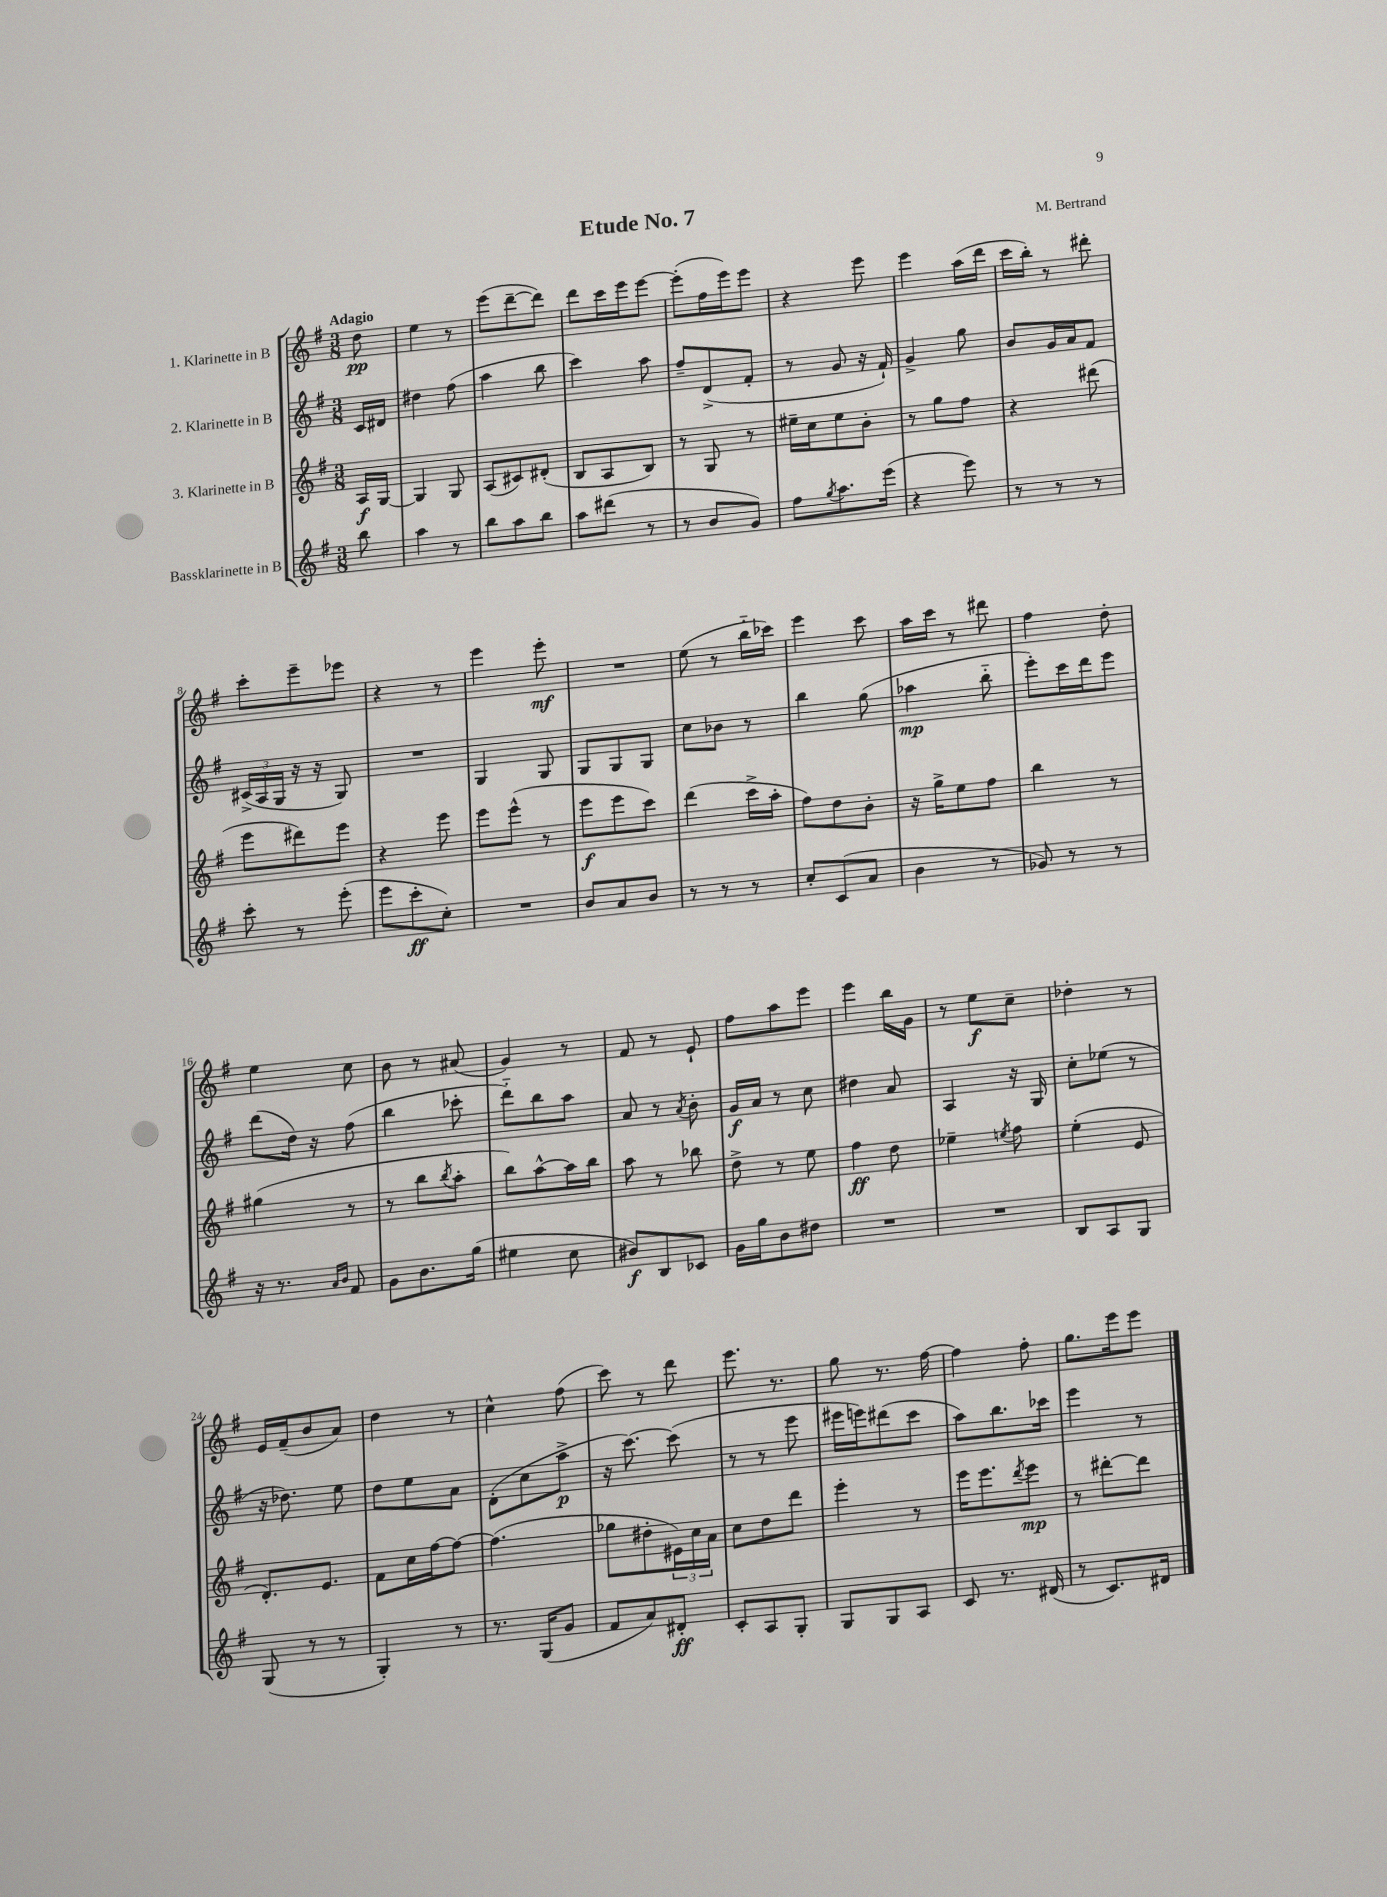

**kern	**kern	**kern	**kern
*staff4	*staff3	*staff2	*staff1
*clefG2	*clefG2	*clefG2	*clefG2
*k[f#]	*k[f#]	*k[f#]	*k[f#]
*M3/8	*M3/8	*M3/8	*M3/8
8bb\	16A/LL	16c/LL	8dd\
.	[16G/JJ	16d#/JJ	.
=	=	=	=
4aa\	4G/]	4dd#\	4ee\
8r	8G/	(8ff#\	8r
=	=	=	=
8bb\L	(8A/L	4aa\	(8eee\L
8aa\	8c#/)	.	[8ddd~\
8bb\J	(8d#'/J	8bb\	8ddd\]J)
=	=	=	=
8aa\L	8B/L	4ccc\)	8ddd\L
(8ddd#\J	8A/	.	16ccc\L
.	.	.	16eee\J
8r	8B/J)	8aa\	[8eee\J
=	=	=	=
8r	8r	8ff#~/L	(8eee'\]L
8b/L	8G/	(8d^/	16ff#\L
.	.	.	16eee\J)
8g/J)	8r	8f#'/J	8eee\J
=	=	=	=
8ff#\L	16ee#~\LL	8r	4r
.	16cc\J	.	.
8qgg/	.	.	.
8.aa\	8ee#\	8g/	.
.	8b'\J	16r	8eee\
(16eee\Jk	.	16f#`/)	.
=	=	=	=
4r	8r	4g^/	4eee\
.	8gg\L	.	.
8eee\)	8ff#\J	8gg\	(16aa\LL
.	.	.	16ddd\JJ
=	=	=	=
8r	4r	8b/L	16ccc\LL
.	.	.	16bb'\JJ)
8r	.	16g/L	8r
.	.	16a/J	.
8r	(8ddd#\	8f#/J	8ddd#'\
=	=	=	=
8ccc'\	8eee\L	(24c#^/LL	8ccc'\L
.	.	24A/	.
.	.	24G/JJ	.
8r	8ddd#\)	16r	8eee~\
.	.	16r	.
(8eee'\	8eee\J	8G/)	8eee-\J
=	=	=	=
8eee\L	4r	4.r	4r
8ccc'\	.	.	.
8cc'\J)	8eee\	.	8r
=	=	=	=
4.r	8eee\L	4G/	4eee\
.	(8eee^^\J	.	.
.	8r	8G/	8eee'\
=	=	=	=
8b/L	8eee\L	8G/L	4.r
8a/	8eee\	8G/	.
8b/J	8ccc\J)	8G/J	.
=	=	=	=
8r	(4ddd\	8cc\L	(8ee\
8r	.	8b-\J	8r
8r	16ccc^\LL	8r	16bb'~\LL
.	16aa'\JJ	.	16ccc-\JJ)
=	=	=	=
8cc'/L	8ff#\L)	4bb\	4eee\
(8c/	8dd\	.	.
8a/J	8b'\J	(8gg\	8ccc\
=	=	=	=
4b\	16r	4aa-\	16aa\LL
.	16gg^\LK	.	16ccc\JJ
.	8ee\	.	8r
8r	8ff#\J	8bb'~\	8ddd#\
=	=	=	=
8g-/)	4bb\	8eee'\L)	4ff#\
8r	.	16ccc\L	.
.	.	16ddd\J	.
8r	8r	8eee\J	8dd'\
=	=	=	=
16r	(4gg#\	(8ddd\L	4ee\
8.r	.	.	.
.	.	16dd\Jk)	.
.	.	16r	.
16qqa/LL	.	.	.
16qqb/JJ	.	.	.
8f#/	8r	(8ff#\	8cc\
=	=	=	=
8g\L	8r	4bb\	8b\
8.b\	8bb\L	.	8r
.	8qbb/	.	.
.	8aa'\J	8ccc-'\	(8a#/
(16gg\Jk	.	.	.
=	=	=	=
4ee#\	8bb\L)	8ddd'~\L)	4g/)
.	[8aa^^\	8bb\	.
8cc\	16aa\]L	8aa\J	8r
.	16bb\JJ	.	.
=	=	=	=
8b#/L)	8aa\	8a/	8f#/
8B/	8r	8r	8r
.	.	8qa/	.
8c-/J	8bb-\	8b'\	8e`/
=	=	=	=
16g\LL	8dd^\	16g/LL	8ff#\L
16gg\J	.	16a/JJ	.
8b\	8r	8r	8aa\
8dd#\J	8ee\	8cc\	8eee\J
=	=	=	=
4.r	4ff#\	4dd#\	4eee\
.	8dd\	8a/	16bb\LL
.	.	.	16g\JJ
=	=	=	=
4.r	4ee-~\	4A/	8r
.	.	.	8ee\L
.	8qee/	.	.
.	8ff#\	16r	8cc~\J
.	.	16G/	.
=	=	=	=
8B/L	(4ee'\	8cc'\L	4dd-'\
8A/	.	(8ee-\J	.
8G/J	8e/	8r	8r
=	=	=	=
(8G/	8.d'/L)	16r	16e/LL
.	.	8.dd-\)	(16f#~/J
8r	.	.	8b/
.	8.e/J	.	.
8r	.	8ee\	8a/J)
=	=	=	=
4G'/)	8f#\L	8dd\L	4dd\
.	16cc\L	8ee\	.
.	[16ff#\J	.	.
8r	8ff#\_J	8a\J	8r
=	=	=	=
8.r	(4.ff#\]	(8d'\L	4cc^^\
.	.	8cc\	.
(16G/LK	.	.	.
8g/J	.	8aa^\J	(8ff#\
=	=	=	=
8f#/L	8gg-\L	16r	8ccc\)
.	.	[8.ccc\)	.
8a/)	8dd#'\	.	8r
8d#'/J	24e#\L)	(8ccc\]	8ddd\
.	24cc\	.	.
.	24a\JJ	.	.
=	=	=	=
8c'/L	8cc\L	8r	8.eee\
8A/	8dd\	8r	.
.	.	.	8.r
8G'/J	8ddd\J	8eee\	.
=	=	=	=
8G/L	4eee'\	16eee#\LL	8gg\
.	.	16eee\J)	.
8G/	.	(8ddd#\	8.r
8A/J	8r	8ccc\J	.
.	.	.	[16ff#\
=	=	=	=
8c/	16eee\LK	8aa\L)	4ff#\]
.	8.eee\	.	.
8.r	.	8.bb\	.
.	8qddd/	.	.
.	8eee\J	.	8ff#'\
(16d#/	.	16ccc-\Jk	.
=	=	=	=
8r	8r	4eee\	8.gg\L
8.c/L)	[8ddd#'\L	.	.
.	.	.	16eee\k
.	8ddd#\]J	8r	8eee\J
16d#/Jk	.	.	.
==	==	==	==
*-	*-	*-	*-
